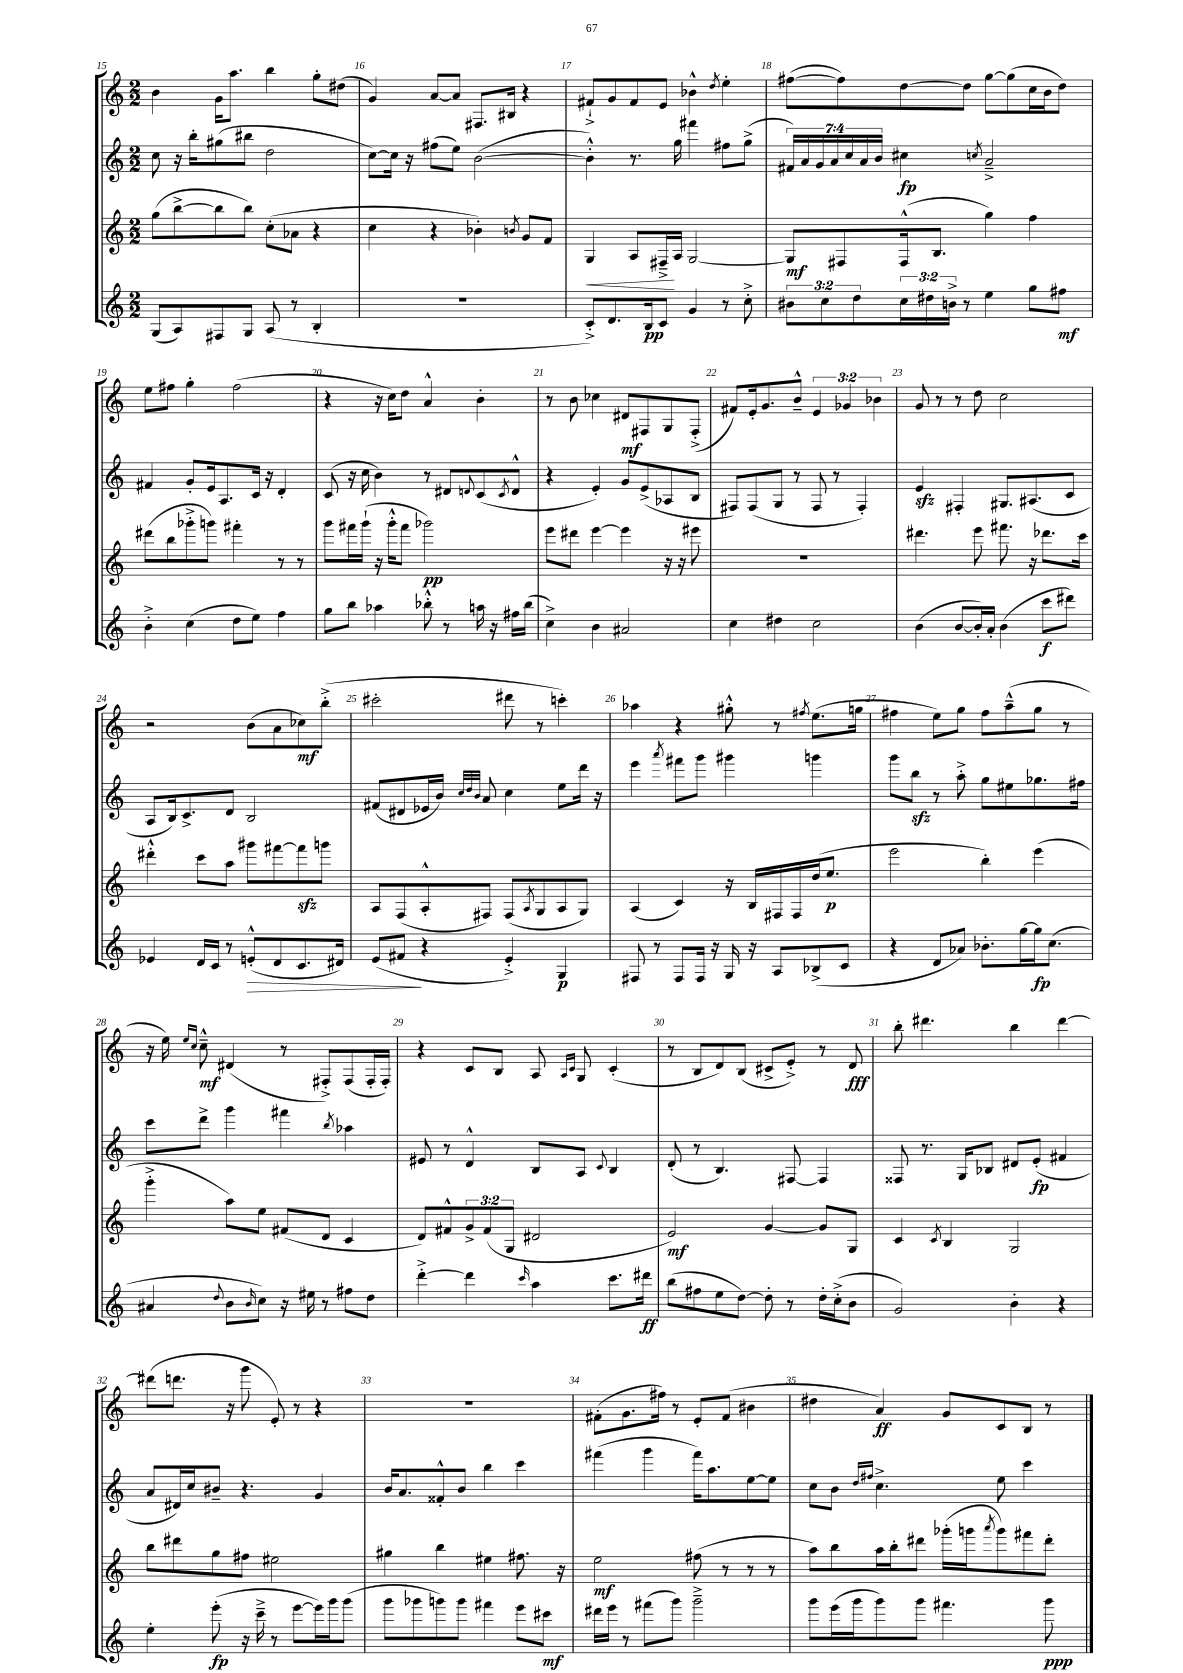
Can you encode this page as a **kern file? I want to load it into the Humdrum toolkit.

**kern	**kern	**kern	**kern
*staff4	*staff3	*staff2	*staff1
*clefG2	*clefG2	*clefG2	*clefG2
*k[]	*k[]	*k[]	*k[]
*M2/2	*M2/2	*M2/2	*M2/2
(8G/L	(8gg\L	8cc\	4b\
8A/)	[8bb^\	16r	.
.	.	16bb'\LK	.
8F#/	8bb\]	(8gg#\	16g\LK
.	.	.	8.aa\J
8G/J	8bb\J)	8bb#\J	.
(8A/	(8cc'\L	2dd\	4bb\
8r	8a-\J	.	.
4B'/	4r	.	8gg'\L
.	.	.	(8dd#\J
=	=	=	=
1r	4cc\	[8cc\L)	4g/)
.	.	16cc\]Jk	.
.	.	16r	.
.	4r	(8ff#\L	[8a/L
.	.	8ee\J)	8a/]J
.	4b-'\)	([2b\	8.F#/L
.	.	.	16B#/Jk
.	8qb/	.	.
.	8g/L	.	4r
.	8f/J	.	.
=	=	=	=
8c'^/L)	4G/	4b'^^\])	8f#`^/L
8.d/	.	.	8g/
.	8A/L	8.r	8f#/
16B/k	.	.	.
8c/J	16F#~^/L	.	8e/J
.	16A/JJ	16gg\	.
4g/	[2G/	4fff#\	4b-^^\
.	.	.	8qdd/
8r	.	8ff#\L	4ee'\
8cc'^\	.	(8gg^\J	.
=	=	=	=
12b#\L	8G/]L	28f#/LL)	([8ff#\L
.	.	28a/	.
.	.	28g/	.
12cc\	.	.	.
.	.	28a/	.
.	8F#/	.	8ff#\])
.	.	28cc/	.
12dd\	.	.	.
.	.	28a/	.
.	.	28b/JJ	.
24cc\L	(16F#^^/k	4cc#\	[8dd\
24dd#\	.	.	.
.	8.B/J	.	.
24b^\JJ	.	.	.
8r	.	.	8dd\]J
.	.	8qcc/	.
4ee\	4gg\)	2a~^/	[8gg\L
.	.	.	(8gg\]
8gg\L	4ff\	.	16cc\L
.	.	.	16b\J
8ff#\J	.	.	8dd\J)
=	=	=	=
4b'^\	(8ddd#\L	4f#/	8ee\L
.	8bb\	.	8ff#\J
(4cc\	8ggg-'^\	8g'/L	4gg'\
.	8ggg\J)	16e/k	.
.	.	8.A/	.
8dd\L	4fff#'\	.	(2ff#\
8ee\J)	.	16c/Jk	.
.	.	16r	.
4ff\	8r	4d'/	.
.	8r	.	.
=	=	=	=
8gg\L	8ggg\L	(8c/	4r
8bb\J	16fff#\L	16r	.
.	(16ggg`\JJ	16cc\	.
4aa-\	16r	4b\)	16r
.	16ggg'^^\LK	.	16cc\LK)
.	8fff#\J	.	8dd\J
8bb-'^^\	2ggg-\)	8r	4a^^/
8r	.	8d#/L	.
.	.	8qqd/	.
16aa\	.	(8c/	4b'\
16r	.	.	.
.	.	8qc/	.
16ff#\LL	.	8d^^/J	.
(16bb-\JJ	.	.	.
=	=	=	=
4cc^\)	8eee\L	4r	8r
.	8ddd#\J	.	8b\
4b\	[4eee\	4e'/)	4cc-\
2a#/	4eee\]	8g/L	8d#/L
.	.	(8e^/	8F#/
.	16r	8A-/	8G/
.	16r	.	.
.	8eee#\	8B/J	(8F#'^/J
=	=	=	=
4cc\	1r	8F#/L)	8f#/L)
.	.	(8F#/	16e'/k
.	.	.	8.g/
4dd#\	.	8G/J	.
.	.	8r	8b~^^/J
2cc\	.	8F#/	6e/
.	.	8r	.
.	.	.	6g-/
.	.	4F#'/)	.
.	.	.	6b-\
=	=	=	=
(4b\	4.ddd#\	4e/	8g/
.	.	.	8r
[8b/L	.	4F#'/	8r
16b'/]L)	8eee\	.	8dd\
16a'/JJ	.	.	.
(4b\	8.fff#\	8.G#/L	2cc\
.	16r	(8.A#/	.
8ccc\L	8.ddd-\L	.	.
8ddd#\J)	.	8c/J	.
.	16ccc\Jk	.	.
=	=	=	=
4e-/	4ddd#'^^\	8A/L	2r
.	.	16B/k)	.
.	.	8.c^/	.
16d/LL	8ccc\L	.	.
16c/JJ	.	.	.
8r	8aa\J	8d/J	.
(8e'^^/L	8ggg#\L	2B/	(8b\L
8d/	[8fff#\	.	8a\
8.c/	8fff#\]	.	8cc-\)
.	8ggg\J	.	(8bb'^\J
16d#/Jk)	.	.	.
=	=	=	=
(8e/L	8A/L	(8f#/L	2ccc#'\
8f#/J	(8F/	8d#/	.
4r	8A'^^/	16e-/L	.
.	.	16b/JJ)	.
.	.	32qqcc/LLL	.
.	.	32qqdd/	.
.	.	32qqb/JJJ	.
.	8F#/J)	8a/	.
4e'^/)	(8F#/L	4cc\	8ddd#\
.	8qA/	.	.
.	8G/	.	8r
4G/	8A/	8ee\L	4ccc'\)
.	8G/J)	16ddd\Jk	.
.	.	16r	.
=	=	=	=
8F#/	(4A/	4eee\	4aa-\
8r	.	.	.
.	.	8qaaa/	.
8F#/L	4c/)	8fff#\L	4r
16F#/Jk	.	8ggg\J	.
16r	.	.	.
16G/	16r	4ggg#\	8gg#'^^\
16r	16B/LL	.	.
8A/L	16F#/	.	8r
.	16F#/	.	.
.	.	.	8qff#/
(8B-^/	(16dd/J	4ggg\	(8.ee\L
.	8.ee/J	.	.
8c/J	.	.	.
.	.	.	16gg\Jk
=	=	=	=
4r	2eee\	8ggg\L	4ff#\
.	.	8bb\J	.
8d/L	.	8r	8ee\L)
8a-/J)	.	8aa'^\	8gg\J
8.b-'\L	4bb'\)	8gg\L	8ff#\L
.	.	8ee#\	(8aa~^^\
[16gg\L	.	.	.
16gg\]J	(4eee\	8.gg-\	8gg\J
(8.cc\J	.	.	.
.	.	.	8r
.	.	16ff#\Jk	.
=	=	=	=
4a#/	4ggg'^\	8ccc\L	16r
.	.	.	16ee\)
.	.	.	16qqee/LL
.	.	.	16qqcc/JJ
.	.	8ddd^\J	8cc~^^\
8qqdd/	.	.	.
8b\L	8aa\L)	4ggg\	(4d#/
16qqb/	.	.	.
8cc\J)	8ee\J	.	.
16r	(8f#/L	4fff#\	8r
16ee#\	.	.	.
8r	8d/J	.	8F#'^/L)
.	.	8qbb/	.
8ff#\L	4c/	4aa-\	(8F#/
8dd\J	.	.	16F#'/L
.	.	.	16F#'/JJ)
=	=	=	=
[4ddd'^\	8d/L)	8e#/	4r
.	8f#^^/	8r	.
4ddd\]	12g^/	4d^^/	8c/L
.	(12f#/	.	.
.	.	.	8B/J
.	12G/J	.	.
16qqccc/	.	.	.
4aa\	2d#/	8B/L	8A/
.	.	.	16qqA/LL
.	.	.	16qqc/JJ
.	.	8A/J	8G/
.	.	8qqc/	.
8.ccc\L	.	4B/	(4c'/
16ddd#\Jk	.	.	.
=	=	=	=
(8bb\L	2e/)	(8d'/	8r
8ff#\	.	8r	8B/L
8ee\	.	4.B/)	8d/)
[8dd\J)	.	.	(8B/J
8dd'\]	[4g/	.	8c#^/L
8r	.	[8F#/	8e'^/J)
16dd'\LL	8g/]L	4F#/]	8r
(16cc'^\J	.	.	.
8b\J	8G/J	.	8d/
=	=	=	=
2g/)	4c/	8F##/	8bb'\
.	.	8.r	4.ddd#\
.	8qc/	.	.
.	4B/	.	.
.	.	16G/LK	.
.	.	8B-/J	.
4b'\	2G/	8d#/L	4bb\
.	.	(8e'/J	.
4r	.	4f#/	[4ddd#\
=	=	=	=
4ee'\	8bb\L	8a/L	(8ddd#\]L
.	8ddd#\	16d#/L)	8.ddd\J
.	.	16cc/J	.
(8eee'\	8gg\	8b#~/J	.
.	.	.	16r
16r	8ff#\J	4.r	8ggg\
16ccc~^\	.	.	.
8r	2ee#\	.	8e'/)
[8eee\L	.	.	8r
16eee\]L)	.	4g/	4r
16ggg\J	.	.	.
(8ggg\J	.	.	.
=	=	=	=
8ggg\L	4gg#\	16b/LK	1r
.	.	8.a/	.
8ggg-\	.	.	.
8ggg\)	4bb\	8f##'^^/	.
8ggg\J	.	8b/J	.
4fff#\	4ee#\	4bb\	.
8eee\L	8.ff#\	4ccc\	.
8ccc#\J	.	.	.
.	16r	.	.
=	=	=	=
16ddd#\LL	2ee\	(4fff#\	(8f#'\L
16eee\JJ	.	.	.
8r	.	.	8.g\
(8fff#\L	.	4ggg\	.
.	.	.	16ff#\Jk)
8ggg\J)	.	.	8r
2ggg~^\	(8ff#\	16fff#\LK)	8e'/L
.	.	8.aa\	.
.	8r	.	(8f#/J
.	8r	[8ee\	4b#\
.	8r	8ee\]J	.
=	=	=	=
8ggg\L	8aa\L)	8cc\L	4dd#\
(16eee\L	8bb\	8b\J	.
16ggg\J	.	.	.
.	.	16qqdd/LL	.
.	.	16qqff#/JJ	.
8ggg\)	16aa\L	4.cc^\	4a/)
.	16bb'\J	.	.
8ggg\J	8ddd#\J	.	.
4.fff#\	(16ggg-'\LL	.	8g/L
.	16ggg\J	.	.
.	8qaaa/	.	.
.	8ggg\)	8ee\	8c/
.	8fff#\	4ccc\	8B/J
8ggg\	8ddd#'\J	.	8r
==	==	==	==
*-	*-	*-	*-
